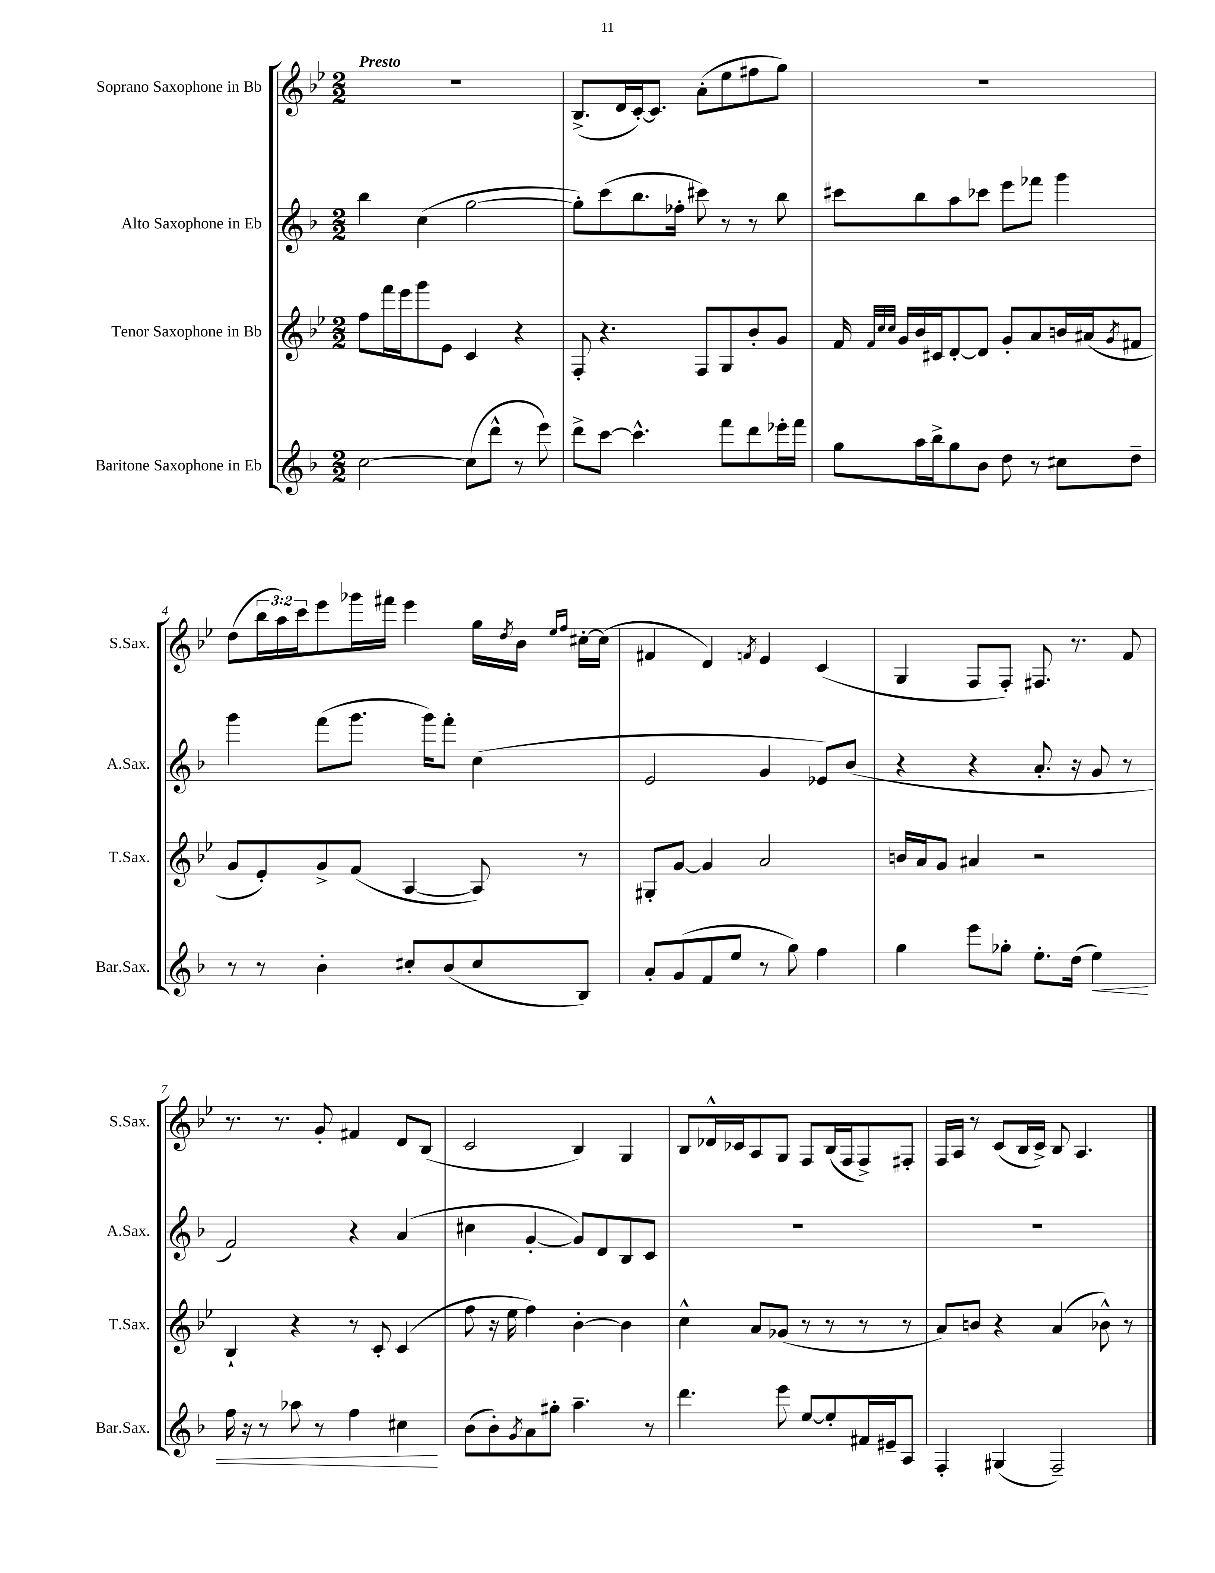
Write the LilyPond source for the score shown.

<<
\new StaffGroup <<
\new Staff = "s0" \with { instrumentName = "Soprano Saxophone in Bb" shortInstrumentName = "S.Sax." } {
    \clef treble \key bes \major \numericTimeSignature \time 2/2 \override Staff.TupletNumber.text = #tuplet-number::calc-fraction-text \tempo "Presto"
    R1 |
    bes8.->( d'16 c'16~-.) c'8. a'8-.( ees''8 fis''8 g''8) |
    R1 |
    d''8( \tuplet 3/2 { bes''16 a''16) c'''16 } ees'''8 ges'''16 fis'''16 ees'''4 g''16 \acciaccatura { d''8 } bes'16 \grace { ees''16 f''16 } cis''16~-. cis''16( |
    fis'4 d'4) \acciaccatura { f'8 } ees'4 c'4( |
    g4 f8 f8-.) fis8. r8. f'8 |
    r8. r8. g'8-. fis'4 d'8 bes8( |
    c'2 bes4) g4 |
    bes8 des'16-^ ces'16 a8 g8 f8 bes16( f16 f8->) fis8-. |
    f16 a16 r8 c'8( bes16 c'16->) bes8 a4. \bar "|." |
}
\new Staff = "s1" \with { instrumentName = "Alto Saxophone in Eb" shortInstrumentName = "A.Sax." } {
    \clef treble \key f \major \numericTimeSignature \time 2/2
    bes''4 c''4( g''2~ |
    g''8-.) c'''8( bes''8. fes''16-. cis'''8) r8 r8 bes''8 |
    cis'''8 bes''8 a''8 ces'''8 e'''8 fes'''8 g'''4 |
    g'''4 f'''8( g'''8. g'''16) f'''8-. c''4( |
    e'2 g'4 ees'8) bes'8( |
    r4 r4 a'8.-. r16 g'8 r8 |
    f'2) r4 a'4( |
    cis''4 g'4~-. g'8) d'8 bes8 c'8 |
    R1 |
    R1 \bar "|." |
}
\new Staff = "s2" \with { instrumentName = "Tenor Saxophone in Bb" shortInstrumentName = "T.Sax." } {
    \clef treble \key bes \major \numericTimeSignature \time 2/2
    f''8 f'''16 ees'''16 g'''8 ees'8 c'4 r4 |
    f8-. r4. f8 g8 bes'8-. g'8 |
    f'16 \grace { f'32 c''32 c''32 } g'16 bes'16 cis'16 d'8~-. d'8 g'8-. a'8 b'16 ais'16( \acciaccatura { g'8 } fis'8 |
    g'8 ees'8-.) g'8-> f'8( a4~ a8) r8 |
    gis8-. g'8~ g'4 a'2 |
    b'16 a'16 g'8 ais'4 r2 |
    bes4-! r4 r8 c'8-. c'4( |
    f''8 r16 ees''16 f''4) bes'4~-. bes'4 |
    c''4-^ a'8 ges'8( r8 r8 r8 r8 |
    a'8) b'8 r4 a'4( bes'8-^) r8 \bar "|." |
}
\new Staff = "s3" \with { instrumentName = "Baritone Saxophone in Eb" shortInstrumentName = "Bar.Sax." } {
    \clef treble \key f \major \numericTimeSignature \time 2/2
    c''2~ c''8( d'''8-^ r8 e'''8) |
    d'''8-> c'''8~ c'''4.-^ f'''8 d'''8 ees'''16-. f'''16 |
    g''8 a''16 bes''16-> g''8 bes'8 d''8 r8 cis''8 d''8-- |
    r8 r8 bes'4-. cis''8-. bes'8( cis''8 bes8) |
    a'8-. g'8( f'8 e''8 r8 g''8) f''4 |
    g''4 e'''8 ges''8-. e''8.-. d''16( e''4\<) |
    f''16 r16 r8 aes''8 r8 f''4 cis''4\! |
    bes'8( bes'8-.) \acciaccatura { g'8 } a'8 gis''8-. a''4.-- r8 |
    d'''4. e'''8 e''8~ e''8-. fis'16 eis'16-- a8 |
    f4-. gis4( f2--) \bar "|." |
}
>>
>>
